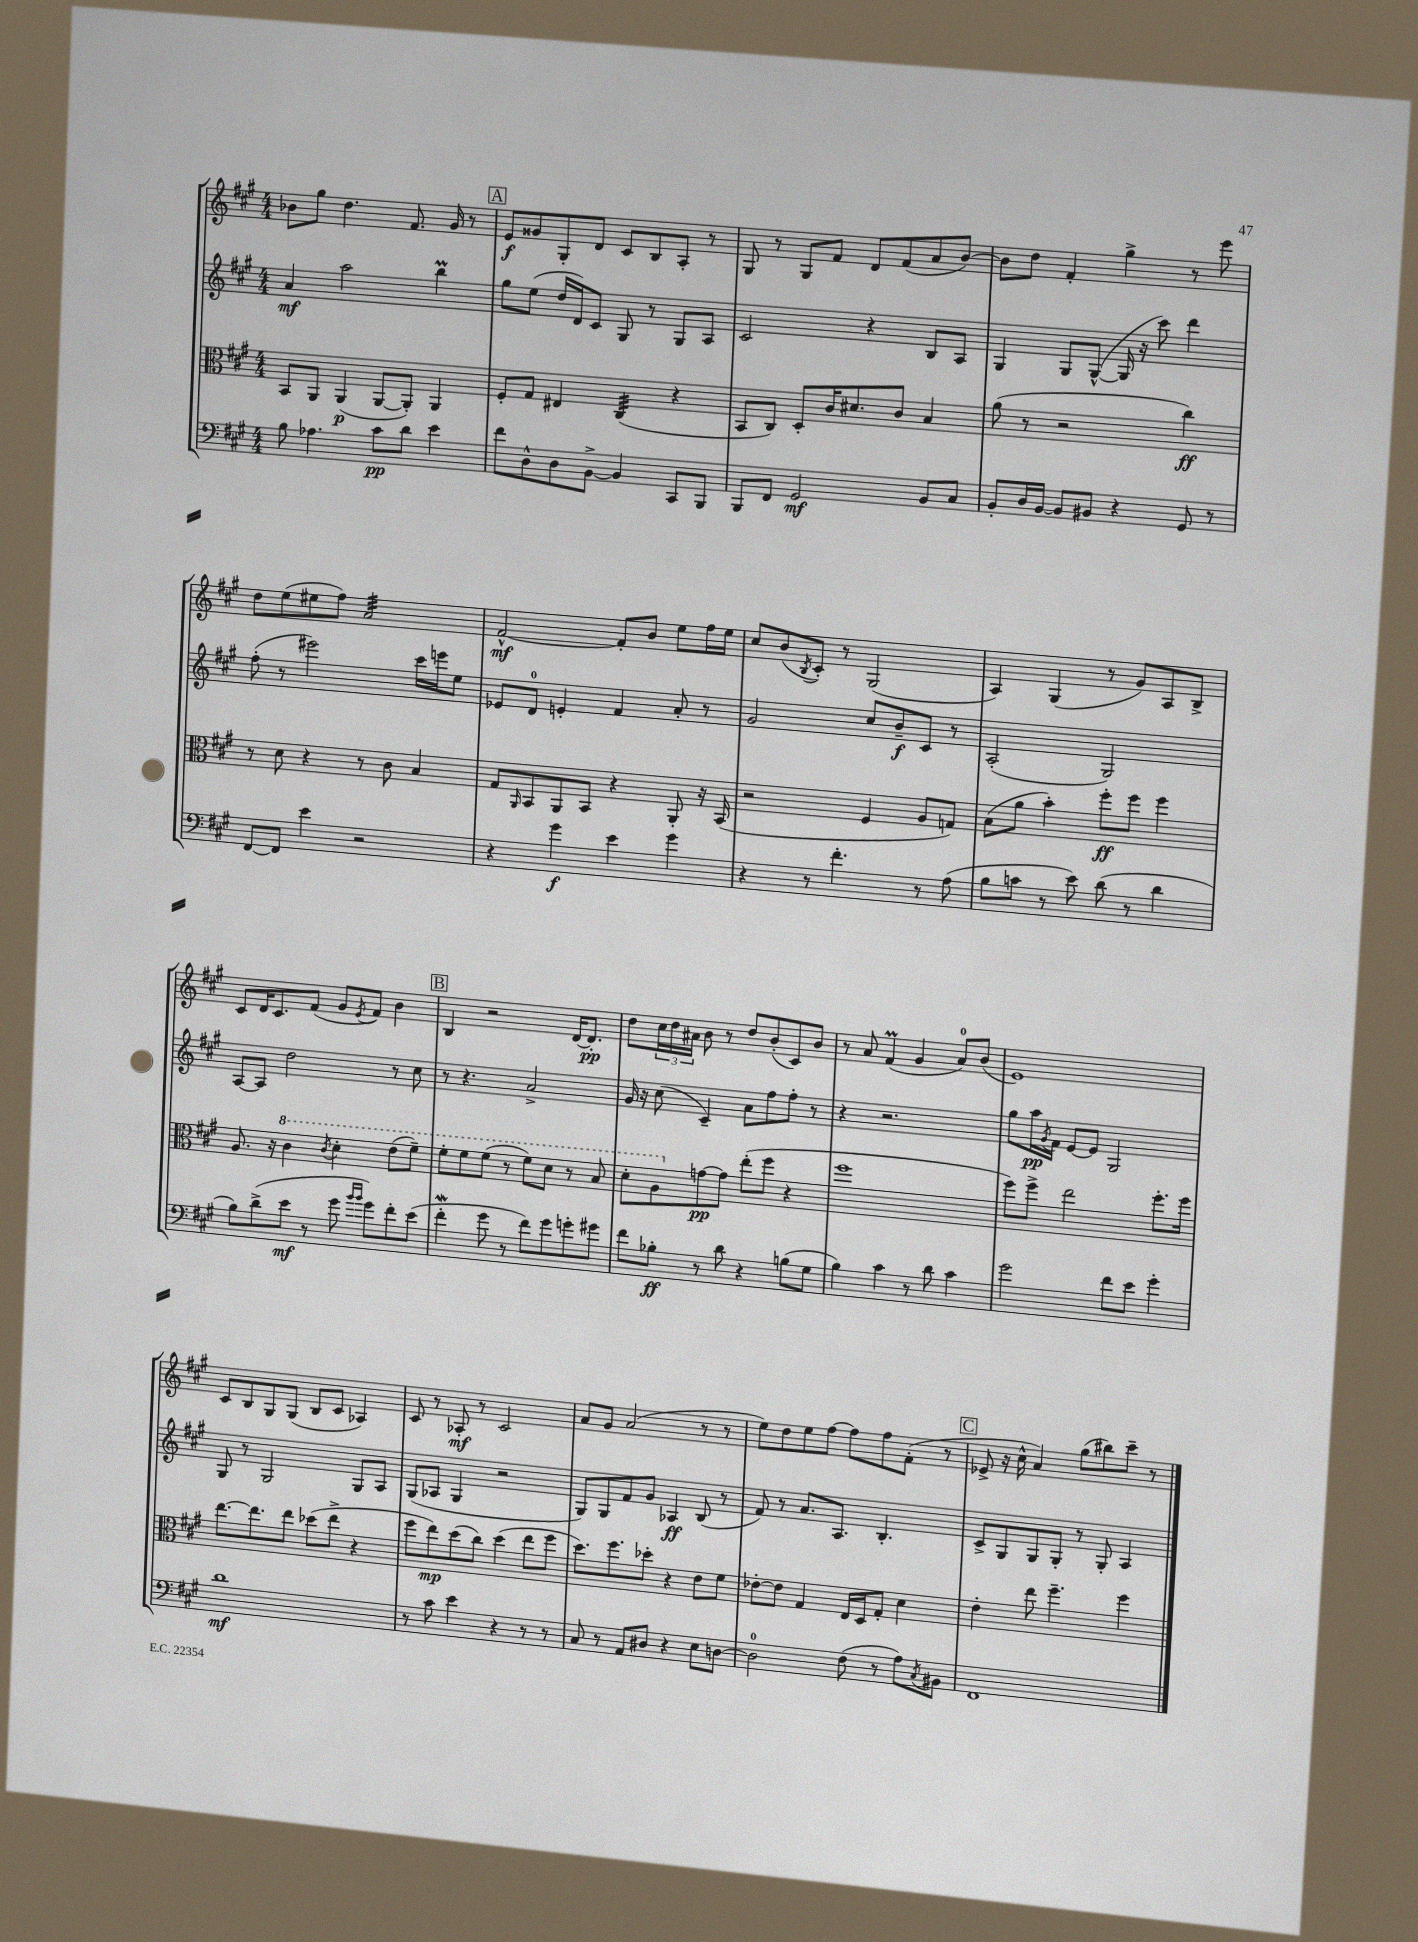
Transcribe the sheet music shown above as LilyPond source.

<<
\new StaffGroup <<
\new Staff = "s0" {
    \clef treble \key a \major \numericTimeSignature \time 4/4
    bes'8 gis''8 d''4. fis'8. gis'16 r8 |
    \mark \markup { \box "A" } e'8\f gisis'8 gis8-. d'8 cis'8 b8 a8-. r8 |
    gis8 r8 gis8 fis'8 d'8 fis'8( a'8 b'8~) |
    b'8 d''8 fis'4-. gis''4-> r8 e'''8 |
    d''8 e''8( eis''8 fis''8) a'2:32 |
    fis'2~-^\mf fis'8-. b'8 e''8 fis''16 e''16 |
    cis''8 b'8( \acciaccatura { b8 } cis'8-.) r8 gis2( |
    a4) gis4( r8 gis'8) a8 b8-> |
    cis'8 d'16 cis'8. fis'8( gis'8 \acciaccatura { e'8 } fis'8) b'4 |
    \mark \markup { \box "B" } b4 r2 d'16~ d'8.-.\pp |
    d''8 \tuplet 3/2 { cis''16 d''16 ais'16 } b'8 r8 d''8 b'8-.( cis'8) b'8 |
    r8 a'8 fis'4\prall( gis'4 a'8-0) b'8( |
    e'1) |
    cis'8 b8 gis8 gis8( b8 cis'8 aes4) |
    cis'8 r8 aes8-.\mf r8 cis'2 |
    a'8 gis'8 a'2( r8 r8 |
    e''8) d''8 e''8 fis''8~ fis''8 fis''8 fis'8-.( r8 |
    \mark \markup { \box "C" } ees'8-> r16 cis''16-^ a'4) gis''8( bis''8) cis'''8-- r8 \bar "|." |
}
\new Staff = "s1" {
    \clef treble \key a \major \numericTimeSignature \time 4/4
    a'4\mf a''2 b''4\prall |
    \mark \markup { \box "A" } gis''8 e''8( d''16 d'16) cis'8 gis8 r8 gis8 a8 |
    cis'2 r4 b8 a8 |
    gis4 gis8 gis8~-^( gis16 r16 cis'''8) d'''4 |
    fis''8-.( r8 eis'''2) cis'''16 e'''16 e''8 |
    ees'8 d'8-0 e'4-. fis'4 a'8-. r8 |
    gis'2 cis''8 b'8--\f cis'8 r8 |
    a2-.( gis2) |
    a8~ a8 d''2 r8 cis''8 |
    \mark \markup { \box "B" } r8 r4. a'2-> |
    gis'16 r16 cis''8( cis'4--) a'8 fis''8 fis''8-. r8 |
    r4 r2. |
    gis''8 a''16\pp \acciaccatura { gis'8 } fis'16 e'8~ e'8 gis2 |
    gis8 r8 gis2 gis8 a8 |
    gis8( aes8 gis4 r2 |
    gis8) gis8 fis'8 gis'8 aes4\ff b8( r8 |
    fis'8) r8 a'8. a8. b4.-. |
    \mark \markup { \box "C" } cis'8-> gis8 gis8 gis8-. r8 gis8-. a4 \bar "|." |
}
\new Staff = "s2" {
    \clef alto \key a \major \numericTimeSignature \time 4/4
    b,8 a,8 a,4\p( a,8~ a,8-.) a,4 |
    \mark \markup { \box "A" } fis8-. gis8 eis4 cis4:32( r4 |
    b,8 cis8) d8-. cis'16 dis'8. cis'8 b4 |
    a'8( r8 r2 cis''4\ff) |
    r8 d'8 r4 r8 cis'8 b4 |
    gis8 \grace { a,16 } b,8 a,8 b,8 r4 a,8-. r16 b,16( |
    r2 fis4 a8 g8) |
    b8( a'8 b'4-.) fis''8-.\ff fis''8 fis''4 |
    a8. r16 \ottava #1 cis''4 \acciaccatura { cis''8 } d''4-. e''8( fis''8--) |
    \mark \markup { \box "B" } fis''8-. fis''8 fis''8( r8 fis''8) d''8 r8 b'8 |
    d''8-. a'8 \ottava #0 g'8~\pp g'8 e''8-.( fis''8 r4 |
    fis''1 |
    fis''8) fis''8-> e''2 fis''8.-. fis''16 |
    e''8.~ e''8. e''8 des''8( e''8-> r4 |
    fis''8 e''8\mp) d''8( cis''8) d''4( e''8 fis''8 |
    d''8.) fis''8. des''8-. r4 e'8 fis'8 |
    ees'8~-. ees'8 gis4 e16 d16 gis8-. d'4 |
    \mark \markup { \box "C" } e'4-. e''8 fis''4.-- fis''4 \bar "|." |
}
\new Staff = "s3" {
    \clef bass \key a \major \numericTimeSignature \time 4/4
    b8 aes4. cis'8\pp d'8 e'4 |
    \mark \markup { \box "A" } fis'8 d8-^ d8 b,8~-> b,4 cis,8 b,,8 |
    b,,8 fis,8 gis,2\mf b,8 cis8 |
    b,8-. d16 b,16~ b,8 bis,8 r4 gis,8 r8 |
    fis,8~ fis,8 e'4 r2 |
    r4 gis'4\f e'4 gis'4 |
    r4 r8 fis'4.-. r8 a8( |
    b8 c'8 r8 e'8) d'8( r8 d'4 |
    b8) d'8->( e'8\mf r8 gis'8 \grace { b'16 b'16 } gis'8) fis'8-. e'8( |
    \mark \markup { \box "B" } fis'4-.\mordent gis'8 r8 fis'8) gis'8 g'8-. gis'8 |
    fis'8 bes8-.\ff r8 d'8 r4 b8( gis8 |
    b4) cis'4 r8 d'8 cis'4 |
    gis'2 fis'8 e'8 gis'4-. |
    d'1\mf |
    r8 cis'8 e'4 r4 r8 r8 |
    cis8 r8 a,8 dis8 r4 e8 d8~ |
    d2-0 fis8( r8 a8) \acciaccatura { cis8 } bis,8 |
    \mark \markup { \box "C" } fis,1 \bar "|." |
}
>>
>>
\layout { \context { \Score \remove "Bar_number_engraver" } }
